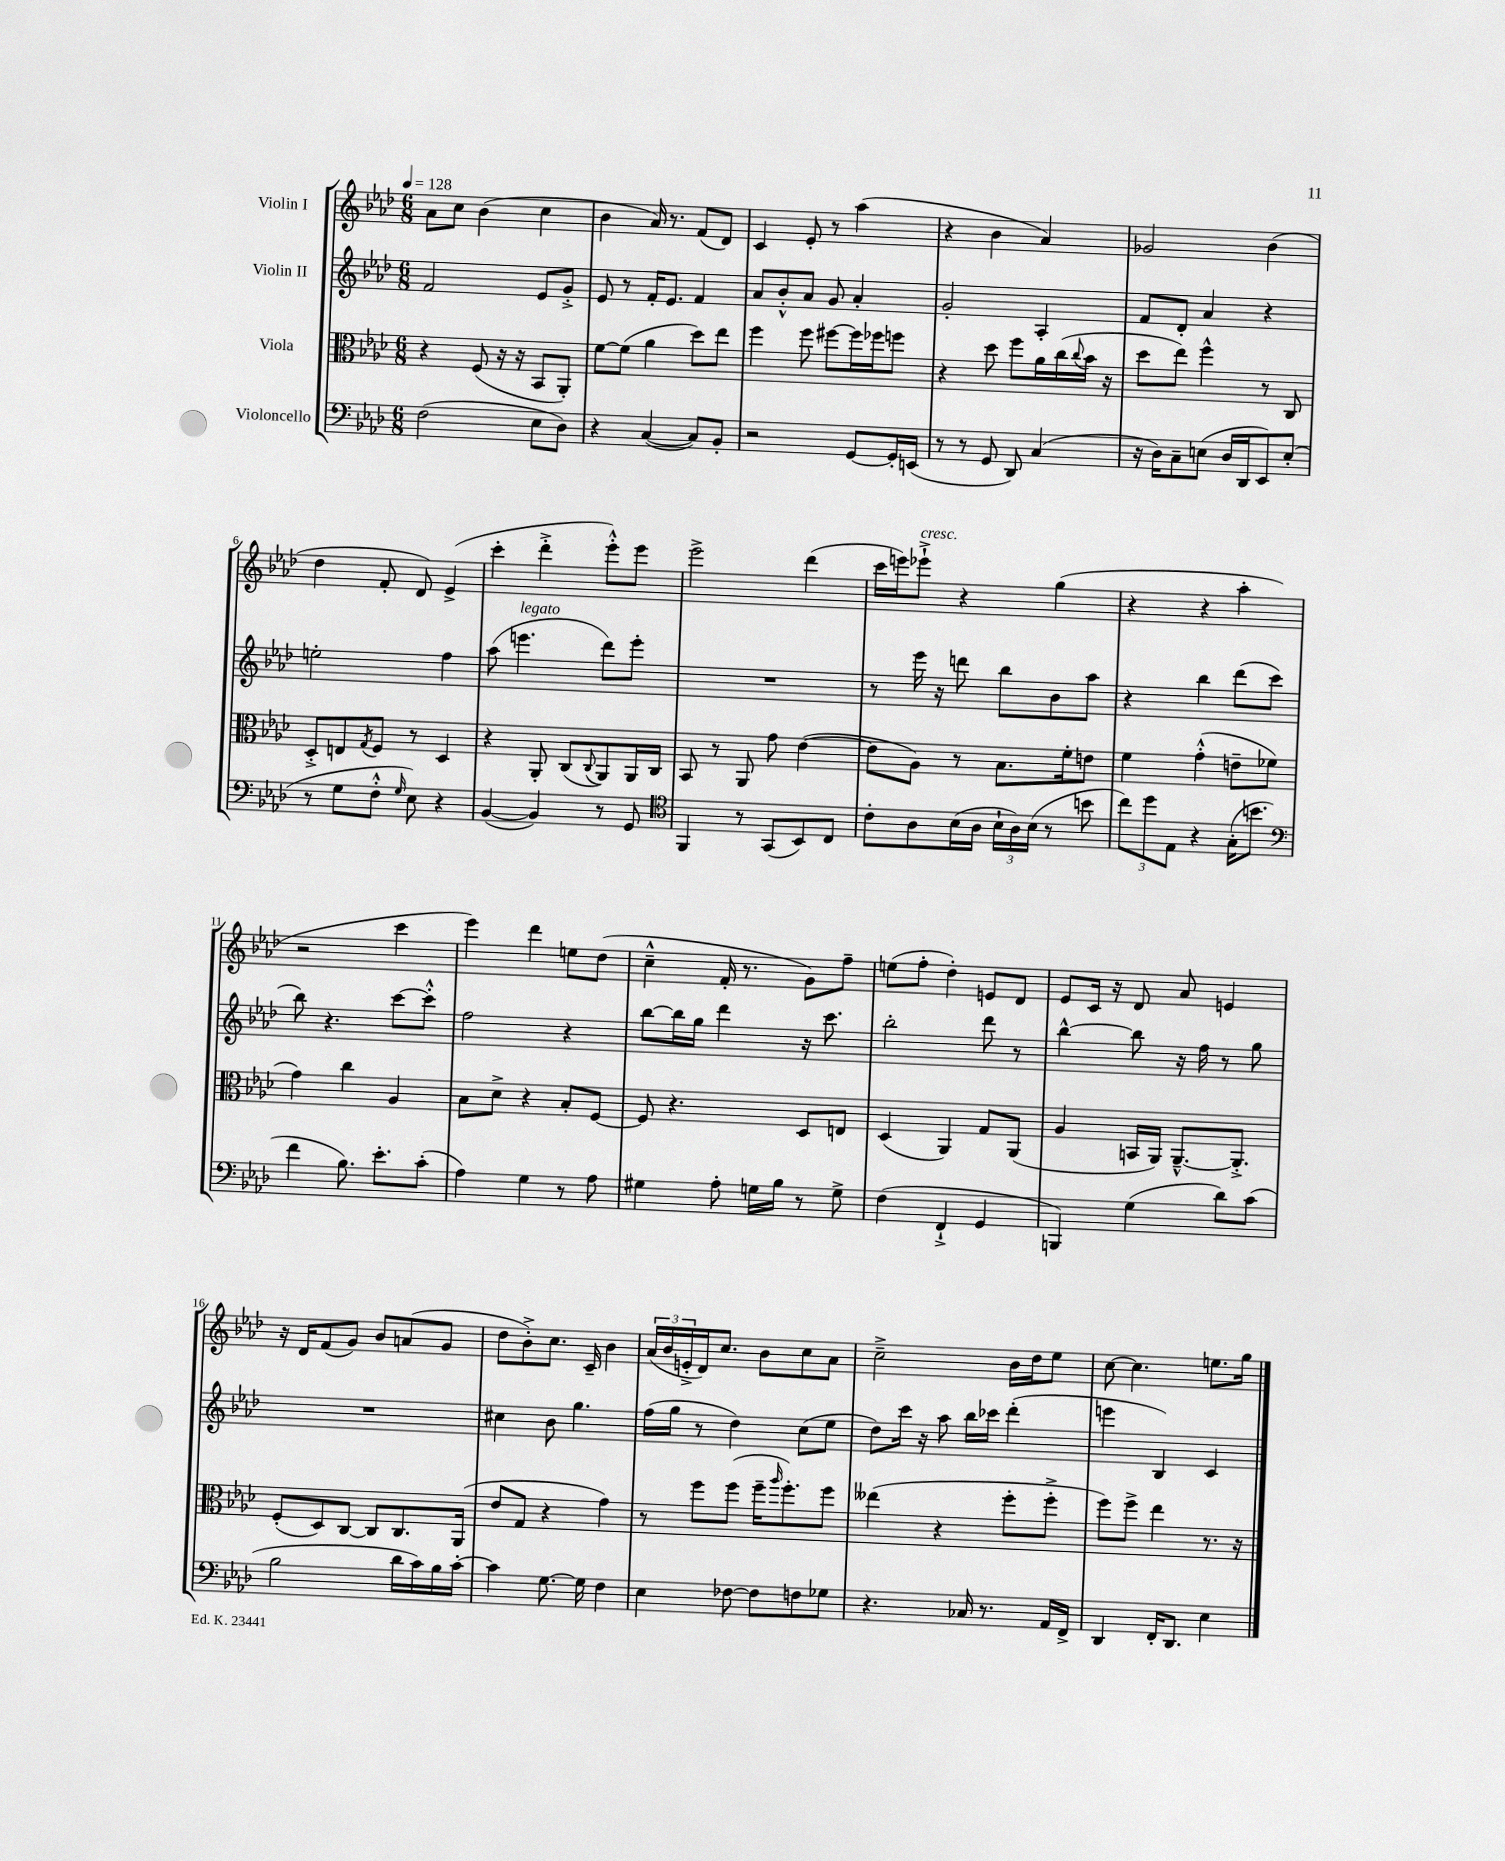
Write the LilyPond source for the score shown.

<<
\new StaffGroup <<
\new Staff = "s0" \with { instrumentName = "Violin I" } {
    \clef treble \key aes \major \numericTimeSignature \time 6/8 \tempo 4 = 128
    aes'8 c''8 bes'4( c''4 |
    bes'4 aes'16) r8. f'8( des'8) |
    c'4 ees'8-. r8 aes''4( |
    r4 bes'4 aes'4) |
    ges'2 bes'4( |
    des''4 f'8-. des'8) ees'4->( |
    c'''4-. des'''4-.-> ees'''8-.-^) ees'''8 |
    ees'''2-> des'''4( |
    c'''16 e'''16) ees'''8-!->^\markup { \italic "cresc." } r4 g''4( |
    r4 r4 aes''4-. |
    r2 c'''4 |
    ees'''4) des'''4 e''8 des''8( |
    c''4---^ f'16-. r8. g'8) f''8-- |
    e''8( f''8-. des''4-.) e'8 des'8 |
    ees'8 c'16 r16 des'8 aes'8 e'4 |
    r16 des'16 f'8( g'8) bes'8 a'8( g'8 |
    des''8 bes'8-.->) c''8. c'16-- bes'4 |
    \tuplet 3/2 { aes'16( bes'16 e'16-.-> } des'16) c''8. bes'8 c''8 aes'8 |
    c''2---> bes'16 des''16 ees''8 |
    c''8~ c''4. e''8. g''16 \bar "|." |
}
\new Staff = "s1" \with { instrumentName = "Violin II" } {
    \clef treble \key aes \major \numericTimeSignature \time 6/8
    f'2 ees'8 g'8-.-> |
    ees'8 r8 f'16-. ees'8. f'4 |
    aes'8 bes'8-.-^ aes'8 g'8 aes'4-. |
    g'2-. aes4-. |
    f'8 des'8-. aes'4 r4 |
    e''2-. f''4 |
    aes''8( e'''4.^\markup { \italic "legato" } des'''8) e'''8-. |
    R2. |
    r8 ees'''16 r16 d'''8 bes''8 bes'8 aes''8 |
    r4 bes''4 des'''8( c'''8 |
    bes''8) r4. c'''8~ c'''8-.-^ |
    f''2 r4 |
    bes''8~ bes''16 g''16 des'''4 r16 c'''8. |
    bes''2-. des'''8 r8 |
    bes''4~-^ bes''8 r16 f''16 r8 g''8 |
    R2. |
    cis''4 bes'8 g''4. |
    f''16( g''16 r8 des''4) c''8( ees''8 |
    des''8) c'''16 r16 aes''8 bes''16 ces'''16 des'''4-.( |
    e'''4 bes4) c'4 \bar "|." |
}
\new Staff = "s2" \with { instrumentName = "Viola" } {
    \clef alto \key aes \major \numericTimeSignature \time 6/8
    r4 f8( r16 r16 bes,8 aes,8-.) |
    f'8~ f'8( aes'4 des''8) ees''8 |
    f''4 f''8 fis''8~ fis''16 fes''16 f''8 |
    r4 des''8 f''8 aes'16 c''16( \appoggiatura { c''8 } bes'16 r16 |
    des''8 ees''8) f''4-^ r8 c8 |
    des8-.-> e8 \acciaccatura { g8 } f8 r8 des4 |
    r4 aes,8-. c8( \appoggiatura { c8 } aes,8) aes,16 c16 |
    bes,8 r8 aes,8 g'8 ees'4~( |
    ees'8 aes8) r8 bes8. f'16-. e'8 |
    f'4 g'4-.-^( e'8-- fes'8 |
    g'4) c''4 aes4 |
    bes8 des'8-> r4 bes8-. f8~ |
    f8 r4. des8 e8 |
    des4( aes,4) g8 aes,8( |
    aes4 b,16 aes,16) aes,8.~---^ aes,8.-.-> |
    f8-.( des8) c8~ c8 c8. aes,16( |
    ees'8 g8 r4 g'4) |
    r8 f''8 f''8( f''16-- \grace { aes''16 } f''8.-.) f''8 |
    eeses''4( r4 f''8-. f''8-.-> |
    f''8) f''8-> ees''4 r8. r16 \bar "|." |
}
\new Staff = "s3" \with { instrumentName = "Violoncello" } {
    \clef bass \key aes \major \numericTimeSignature \time 6/8
    f2( ees8 des8) |
    r4 c4~( c8) bes,8-. |
    r2 g,8~ g,16-. e,16( |
    r8 r8 g,8 des,8) c4( |
    r16 des16) c8-- e8( des16 des,16 ees,8) e8-.( |
    r8 g8 f8-.-^ \grace { g16 } ees8) r4 |
    bes,4~( bes,4) r8 g,8 |
    \clef tenor f,4 r8 g,8( bes,8) c8 |
    c'8-. aes8 bes16( aes16 \tuplet 3/2 { bes16-! aes16) bes16( } r8 b'8 |
    \tuplet 3/2 { c''8) des''8 ees8 } r4 g16-.( b'8. |
    \clef bass f'4 bes8.) ees'8.-. c'8-.( |
    aes4) g4 r8 aes8 |
    gis4 aes8-. g16 bes16 r8 g8-> |
    f4( f,4-!-> g,4 |
    b,,4) g4( des'8) c'8( |
    bes2 des'16 c'16) bes16 c'16~-. |
    c'4 g8.~ g16 f4 |
    ees4 fes8~ fes8 f8 ges8 |
    r4. ces16 r8. aes,16 f,16-> |
    des,4 f,16-. des,8. ees4 \bar "|." |
}
>>
>>
